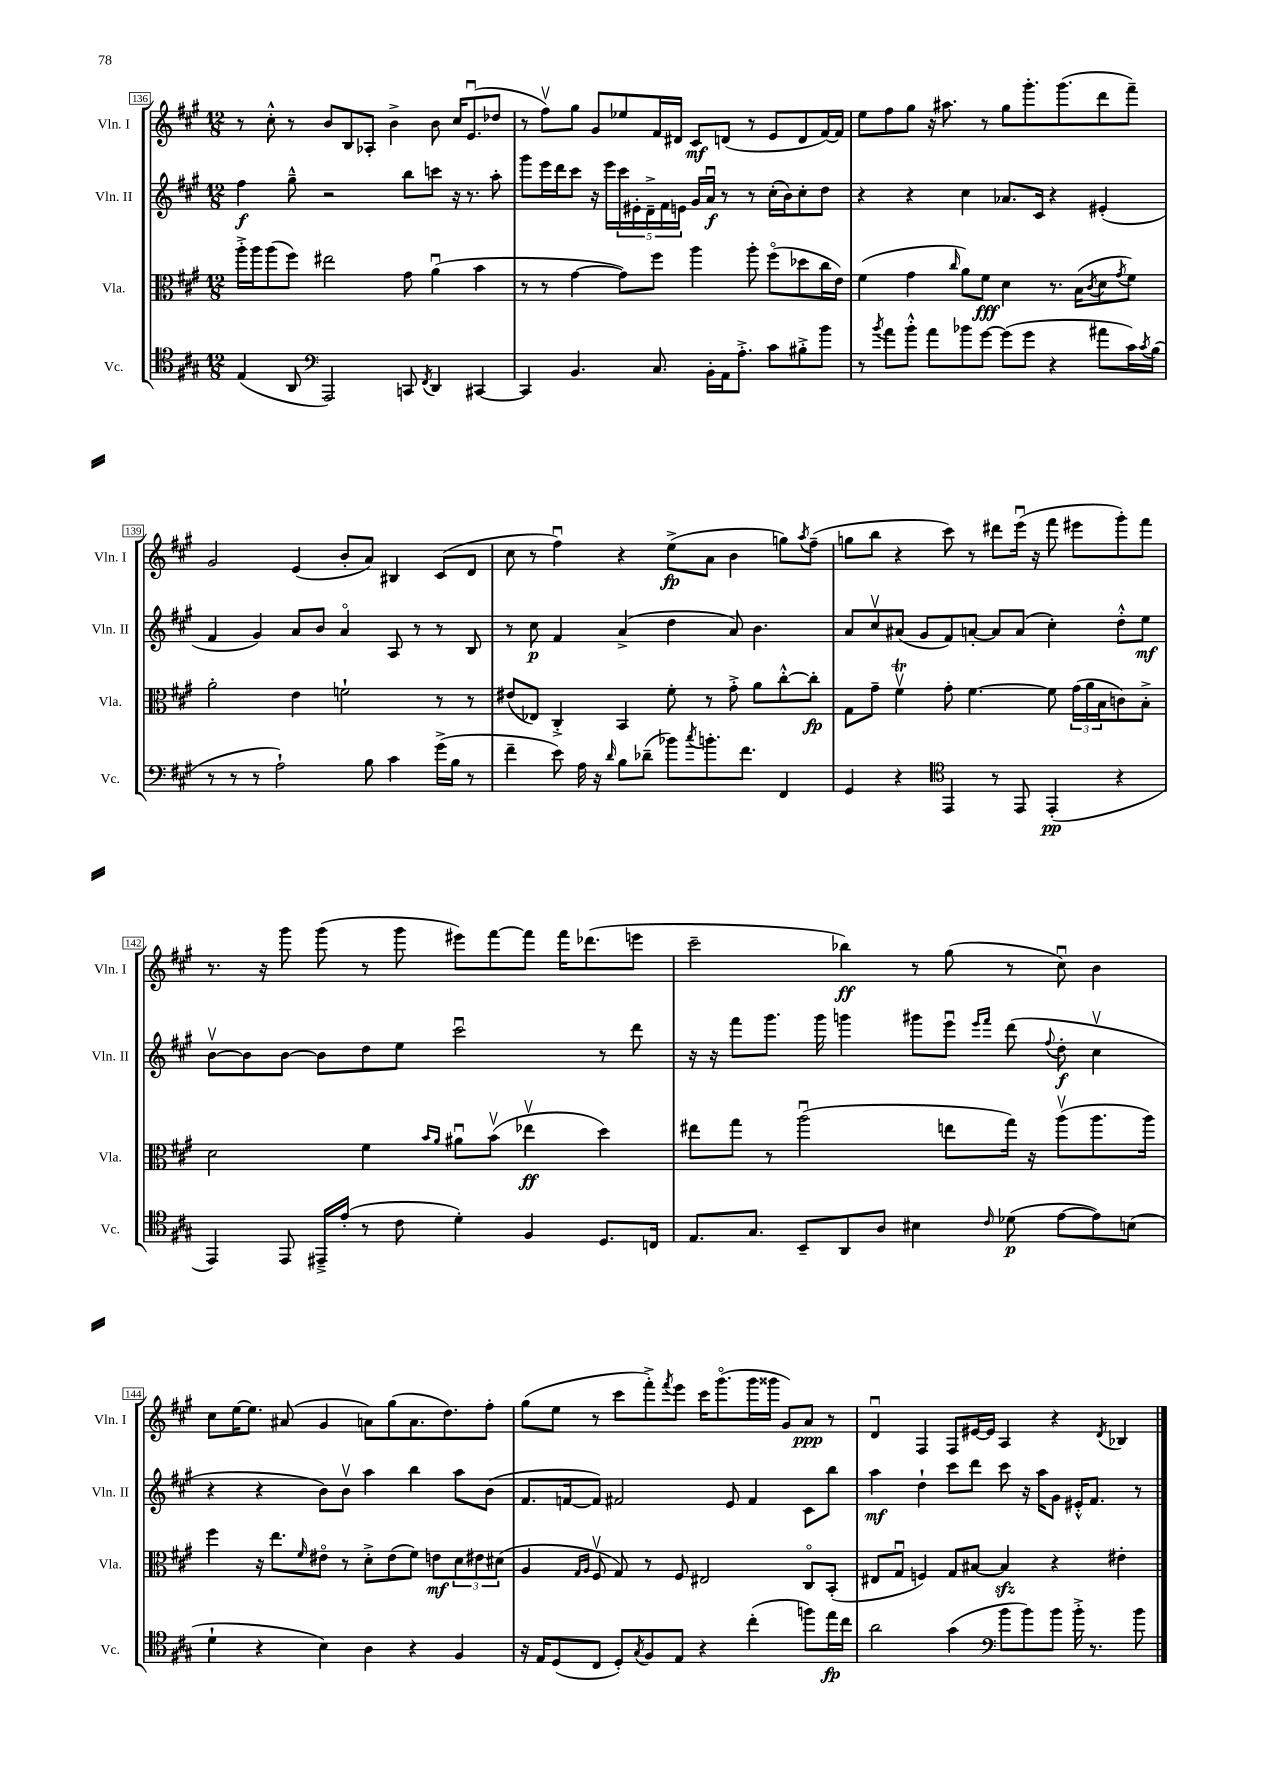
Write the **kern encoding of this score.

**kern	**dynam	**kern	**dynam	**kern	**dynam	**kern	**dynam
*part4	*part4	*part3	*part3	*part2	*part2	*part1	*part1
*staff4	*staff4	*staff3	*staff3	*staff2	*staff2	*staff1	*staff1
*I"Vc.	*	*I"Vla.	*	*I"Vln. II	*	*I"Vln. I	*
*I'Vc.	*	*I'Vla.	*	*I'Vln. II	*	*I'Vln. I	*
*clefC4	*	*clefC3	*	*clefG2	*	*clefG2	*
*k[f#c#g#]	*	*k[f#c#g#]	*	*k[f#c#g#]	*	*k[f#c#g#]	*
*M12/8	*	*M12/8	*	*M12/8	*	*M12/8	*
=136	=136	=136	=136	=136	=136	=136	=136
(4E/	.	16aa'^\LL	.	4ff#\	f	8r	.
.	.	16aa\J	.	.	.	.	.
.	.	(8aa\	.	.	.	8cc#'^^\	.
8AA/	.	8ff#\J)	.	8gg#~^^\	.	8r	.
*clefF4	*	*	*	*	*	*	*
2AAA/)	.	2ee#X\	.	2r	.	8b/L	.
.	.	.	.	.	.	8B/	.
.	.	.	.	.	.	8A-X'/J	.
.	.	.	.	.	.	4b^\	.
8CCn/	.	8g#\	.	8bb\L	.	.	.
8qFF#/	.	.	.	.	.	.	.
4DD/	.	(4au\	.	8cccn\J	.	8b\	.
.	.	.	.	16r	.	16cc#/KL	.
.	.	.	.	8.r	.	(8.eu/	.
[4CC#X/	.	4b\	.	.	.	.	.
.	.	.	.	8aa'\	.	8dd-X/J	.
=137	=137	=137	=137	=137	=137	=137	=137
4CC#/]	.	8r	.	8ggg#\L	.	8r	.
.	.	8r	.	16eee\L	.	8ff#v\L)	.
.	.	.	.	16ddd\J	.	.	.
4.BB/	.	[4g#\	.	8ccc#\J	.	8gg#\J	.
.	.	.	.	16r	.	8g#/L	.
.	.	.	.	16eee\LL	.	.	.
.	.	8g#\L])	.	20ccc#\	.	8ee-X/	.
.	.	.	.	20e#X'\	.	.	.
.	.	.	.	20d~^\	.	.	.
8.C#/	.	8ff#\J	.	.	.	16f#/L	.
.	.	.	.	20f#\	.	.	.
.	.	.	.	.	.	16d#X/JJ	.
.	.	.	.	20en\JJ	.	.	.
.	.	4aa\	.	16g#/LL	.	8c#/L	mf
16BB'\LL	.	.	.	16au/JJ	f	.	.
16AA\J	.	.	.	8r	.	(8dn/J	.
8.A'^\J	.	.	.	.	.	.	.
.	.	8aa'\	.	8r	.	8r	.
8c#\L	.	(8ff#\L	.	(16cc#'\LL	.	8e/L	.
.	.	.	.	16b\J)	.	.	.
8B#X'^\	.	8dd-X\	.	8cc#'\	.	8d/	.
8b\J	.	16cc#\L	.	8dd\J	.	[16f#/L)	.
.	.	16e\JJ)	.	.	.	16f#/JJ]	.
=138	=138	=138	=138	=138	=138	=138	=138
8r	.	(4f#\	.	4r	.	8ee\L	.
8qb/	.	.	.	.	.	.	.
8a\L	.	.	.	.	.	8ff#\	.
8b'^^\J	.	4g#\	.	4r	.	8gg#\J	.
8a\L	.	.	.	.	.	16r	.
.	.	.	.	.	.	8.aa#X\	.
.	.	16qqcc#/	.	.	.	.	.
8b-X\	.	8a\L)	.	4cc#\	.	.	.
[8g#\J	.	8f#\J	fff	.	.	8r	.
(8g#\L]	.	4d\	.	8.a-X/L	.	8gg#\L	.
8g#\J	.	.	.	.	.	8.ggg#'\	.
.	.	.	.	16c#/Jk	.	.	.
4r	.	8.r	.	4r	.	.	.
.	.	.	.	.	.	(8.ggg#\	.
.	.	(16B\KL	.	.	.	.	.
.	.	8qc#/	.	.	.	.	.
8a#X\L	.	8d\	.	(4e#X'/	.	8ddd\	.
.	.	8qg#/	.	.	.	.	.
16c#\L)	.	8f#\J)	.	.	.	8fff#~\J)	.
8qc#/	.	.	.	.	.	.	.
(16B\JJ	.	.	.	.	.	.	.
!!LO:LB:g=z
=139	=139	=139	=139	=139	=139	=139	=139
8r	.	2a'\	.	4f#/	.	2g#/	.
8r	.	.	.	.	.	.	.
8r	.	.	.	4g#/)	.	.	.
2A`\)	.	.	.	.	.	.	.
.	.	4e\	.	8a/L	.	(4e/	.
.	.	.	.	8b/J	.	.	.
.	.	2fn`\	.	4a/	.	8b'/L	.
8B\	.	.	.	.	.	8a/J)	.
4c#\	.	.	.	8A/	.	4B#X/	.
.	.	.	.	8r	.	.	.
(16g#^\LL	.	8r	.	8r	.	(8c#/L	.
16B\JJ	.	.	.	.	.	.	.
8r	.	8r	.	8B/	.	8d/J	.
=140	=140	=140	=140	=140	=140	=140	=140
4f#~\	.	(8e#X/L	.	8r	.	8cc#\	.
.	.	8E-X/J)	.	8cc#\	p	8r	.
8e\)	.	4C#'^/	.	4f#/	.	4ff#u\)	.
16A\	.	.	.	.	.	.	.
16r	.	.	.	.	.	.	.
16qqd/	.	.	.	.	.	.	.
8B\L	.	4BB/	.	(4a^/	.	4r	.
(8d-X~\J	.	.	.	.	.	.	.
8b-X\L)	.	8f#'\	.	4dd\	.	(8ee^\L	fp
8qcc#/	.	.	.	.	.	.	.
8.bn'\	.	8r	.	.	.	8a\J	.
.	.	8g#'^\	.	8a/)	.	4b\	.
8.f#\J	.	.	.	.	.	.	.
.	.	8a\L	.	4.b\	.	.	.
4FF#/	.	[8cc#'^^\	.	.	.	8ggn\L)	.
.	.	.	.	.	.	8qaa/	.
.	.	8cc#'\J]	fp	.	.	(8ff#~\J	.
=141	=141	=141	=141	=141	=141	=141	=141
4GG#/	.	8G#\L	.	8a/L	.	8ggn\L	.
.	.	8g#~\J	.	8cc#v/	.	8bb\J	.
4r	.	4f#Tv\	.	(8a#X/J	.	4r	.
.	.	.	.	8g#/L	.	.	.
*clefC4	*	*	*	*	*	*	*
4EE/	.	8g#'\	.	8f#/)	.	8ccc#\)	.
.	.	[4.f#\	.	[8an'/J	.	8r	.
8r	.	.	.	8a/L]	.	8ddd#X\L	.
8EE/	.	.	.	(8a/J	.	(16eeeu\Jk	.
.	.	.	.	.	.	16r	.
(4EE'/	pp	8f#\]	.	4cc#'\)	.	8fff#\	.
.	.	(24g#\LL	.	.	.	8eee#X\L	.
.	.	24a\	.	.	.	.	.
.	.	24B\J	.	.	.	.	.
4r	.	8cn\)	.	8dd'^^\L	.	8ggg#'\)	.
.	.	8B'^\J	.	8ee\J	mf	8fff#\J	.
!!LO:LB:g=z
=142	=142	=142	=142	=142	=142	=142	=142
4EE/)	.	2d\	.	[8bv\L	.	8.r	.
.	.	.	.	8b\]	.	.	.
.	.	.	.	.	.	16r	.
8EE/	.	.	.	[8b\J	.	8ggg#\	.
16EE#X~^/LL	.	.	.	8b\L]	.	(8ggg#\	.
(16e'/JJ	.	.	.	.	.	.	.
8r	.	4f#\	.	8dd\	.	8r	.
8c#\	.	.	.	8ee\J	.	8ggg#\	.
.	.	16qqb/LL	.	.	.	.	.
.	.	16qqa/JJ	.	.	.	.	.
4d'\)	.	8a#Xu\L	.	2ccc#u\	.	8eee#X\L)	.
.	.	(8bv\J	.	.	.	[8fff#\	.
4F#/	.	4ee-Xv\	ff	.	.	8fff#\J]	.
.	.	.	.	.	.	16fff#\KL	.
.	.	.	.	.	.	(8.ddd-X\	.
8.D/L	.	4dd\)	.	8r	.	.	.
.	.	.	.	8ddd\	.	8eeen\J	.
16Cn/Jk	.	.	.	.	.	.	.
=143	=143	=143	=143	=143	=143	=143	=143
8.E/L	.	8ee#X\L	.	16r	.	2ccc#~\	.
.	.	.	.	16r	.	.	.
.	.	8gg#\J	.	8fff#\L	.	.	.
8.G#/J	.	.	.	.	.	.	.
.	.	8r	.	8.ggg#\J	.	.	.
8BB~/L	.	(2aau\	.	.	.	.	.
.	.	.	.	16ggg#\	.	.	.
8AA/	.	.	.	4gggn\	.	4bb-X\)	ff
8A/J	.	.	.	.	.	.	.
4B#X\	.	.	.	8ggg#X\L	.	8r	.
.	.	8een\L	.	8eeeu\J	.	(8gg#\	.
.	.	.	.	16qqeee/LL	.	.	.
16qqc#/	.	.	.	16qqfff#/JJ	.	.	.
(8d-X\	p	16gg#\Jk)	.	(8ddd\	.	8r	.
.	.	16r	.	.	.	.	.
.	.	.	.	8qqff#/	.	.	.
[8e\L	.	(8aav\L	.	8dd'\	f	8cc#u\)	.
8e\])	.	8.aa\	.	4cc#v\	.	4b\	.
(8Bn\J	.	.	.	.	.	.	.
.	.	16aa\Jk)	.	.	.	.	.
!!LO:LB:g=z
=144	=144	=144	=144	=144	=144	=144	=144
4d`\	.	4ff#\	.	4r	.	8cc#\L	.
.	.	.	.	.	.	[16ee\K	.
.	.	.	.	.	.	8.ee\J]	.
4r	.	16r	.	4r	.	.	.
.	.	8.ee\L	.	.	.	.	.
.	.	.	.	.	.	(8a#X/	.
.	.	16qqf#/	.	.	.	.	.
4B\)	.	8e#X\J	.	8b\L)	.	4g#/	.
.	.	8r	.	8bv\J	.	.	.
4A\	.	8d'^\L	.	4aa\	.	8an\L)	.
.	.	(8e#\	.	.	.	(8gg#\	.
4r	.	8f#\J)	.	4bb\	.	8.a\	.
.	.	8en\L	mf	.	.	.	.
.	.	.	.	.	.	8.dd\)	.
4F#/	.	12d\	.	8aa\L	.	.	.
.	.	12e#X\	.	.	.	.	.
.	.	.	.	(8b\J	.	8ff#'\J	.
.	.	(12d#X\J	.	.	.	.	.
=145	=145	=145	=145	=145	=145	=145	=145
16r	.	4A/	.	8.f#/L	.	(8gg#\L	.
16E/KL	.	.	.	.	.	.	.
(8D/	.	.	.	.	.	8ee\J	.
.	.	.	.	[16fn/k	.	.	.
.	.	16qqG#/LL	.	.	.	.	.
.	.	16qqA/JJ	.	.	.	.	.
8C#/J	.	8F#v/	.	8f/J])	.	8r	.
8D'/L)	.	8G#/)	.	2f#X/	.	8ccc#\L	.
8qG#/	.	.	.	.	.	.	.
8F#/	.	8r	.	.	.	8fff#'^\)	.
.	.	.	.	.	.	8qfff#/	.
8E/J	.	8F#/	.	.	.	8eee\J	.
4r	.	2E#X/	.	.	.	16ccc#\KL	.
.	.	.	.	.	.	(8.ggg#\	.
.	.	.	.	8e/	.	.	.
(4cc#'\	.	.	.	4f#/	.	16ggg#\L	.
.	.	.	.	.	.	16ggg##X\JJ	.
.	.	.	.	.	.	8g#/L)	.
8ffn\L)	.	8C#/L	.	8c#\L	.	8a/J	ppp
16ee\L	fp	(8BB'/J	.	8bb\J	.	8r	.
16cc#\JJ	.	.	.	.	.	.	.
=146	=146	=146	=146	=146	=146	=146	=146
2a\	.	8E#X/L	.	4aa\	mf	4du/	.
.	.	8G#u/J	.	.	.	.	.
.	.	4Fn/)	.	4dd`\	.	4F#/	.
(4g#\	.	8G#/L	.	8ccc#\L	.	8F#/L	.
.	.	[8B#X/J	.	8ddd\J	.	[16e#X/L	.
.	.	.	.	.	.	16e#/JJ]	.
*clefF4	*	*	*	*	*	*	*
8b\L	.	4B#zz/]	.	8ccc#\	.	4A/	.
8b\)	.	.	.	16r	.	.	.
.	.	.	.	16aa\KL	.	.	.
8b\J	.	4r	.	8g#\J	.	4r	.
16b'^\	.	.	.	16e#X'^^/KL	.	.	.
8.r	.	.	.	8.f#/J	.	.	.
.	.	.	.	.	.	8qd/	.
.	.	4e#X'\	.	.	.	4B-X/	.
8b\	.	.	.	8r	.	.	.
==	==	==	==	==	==	==	==
*-	*-	*-	*-	*-	*-	*-	*-
